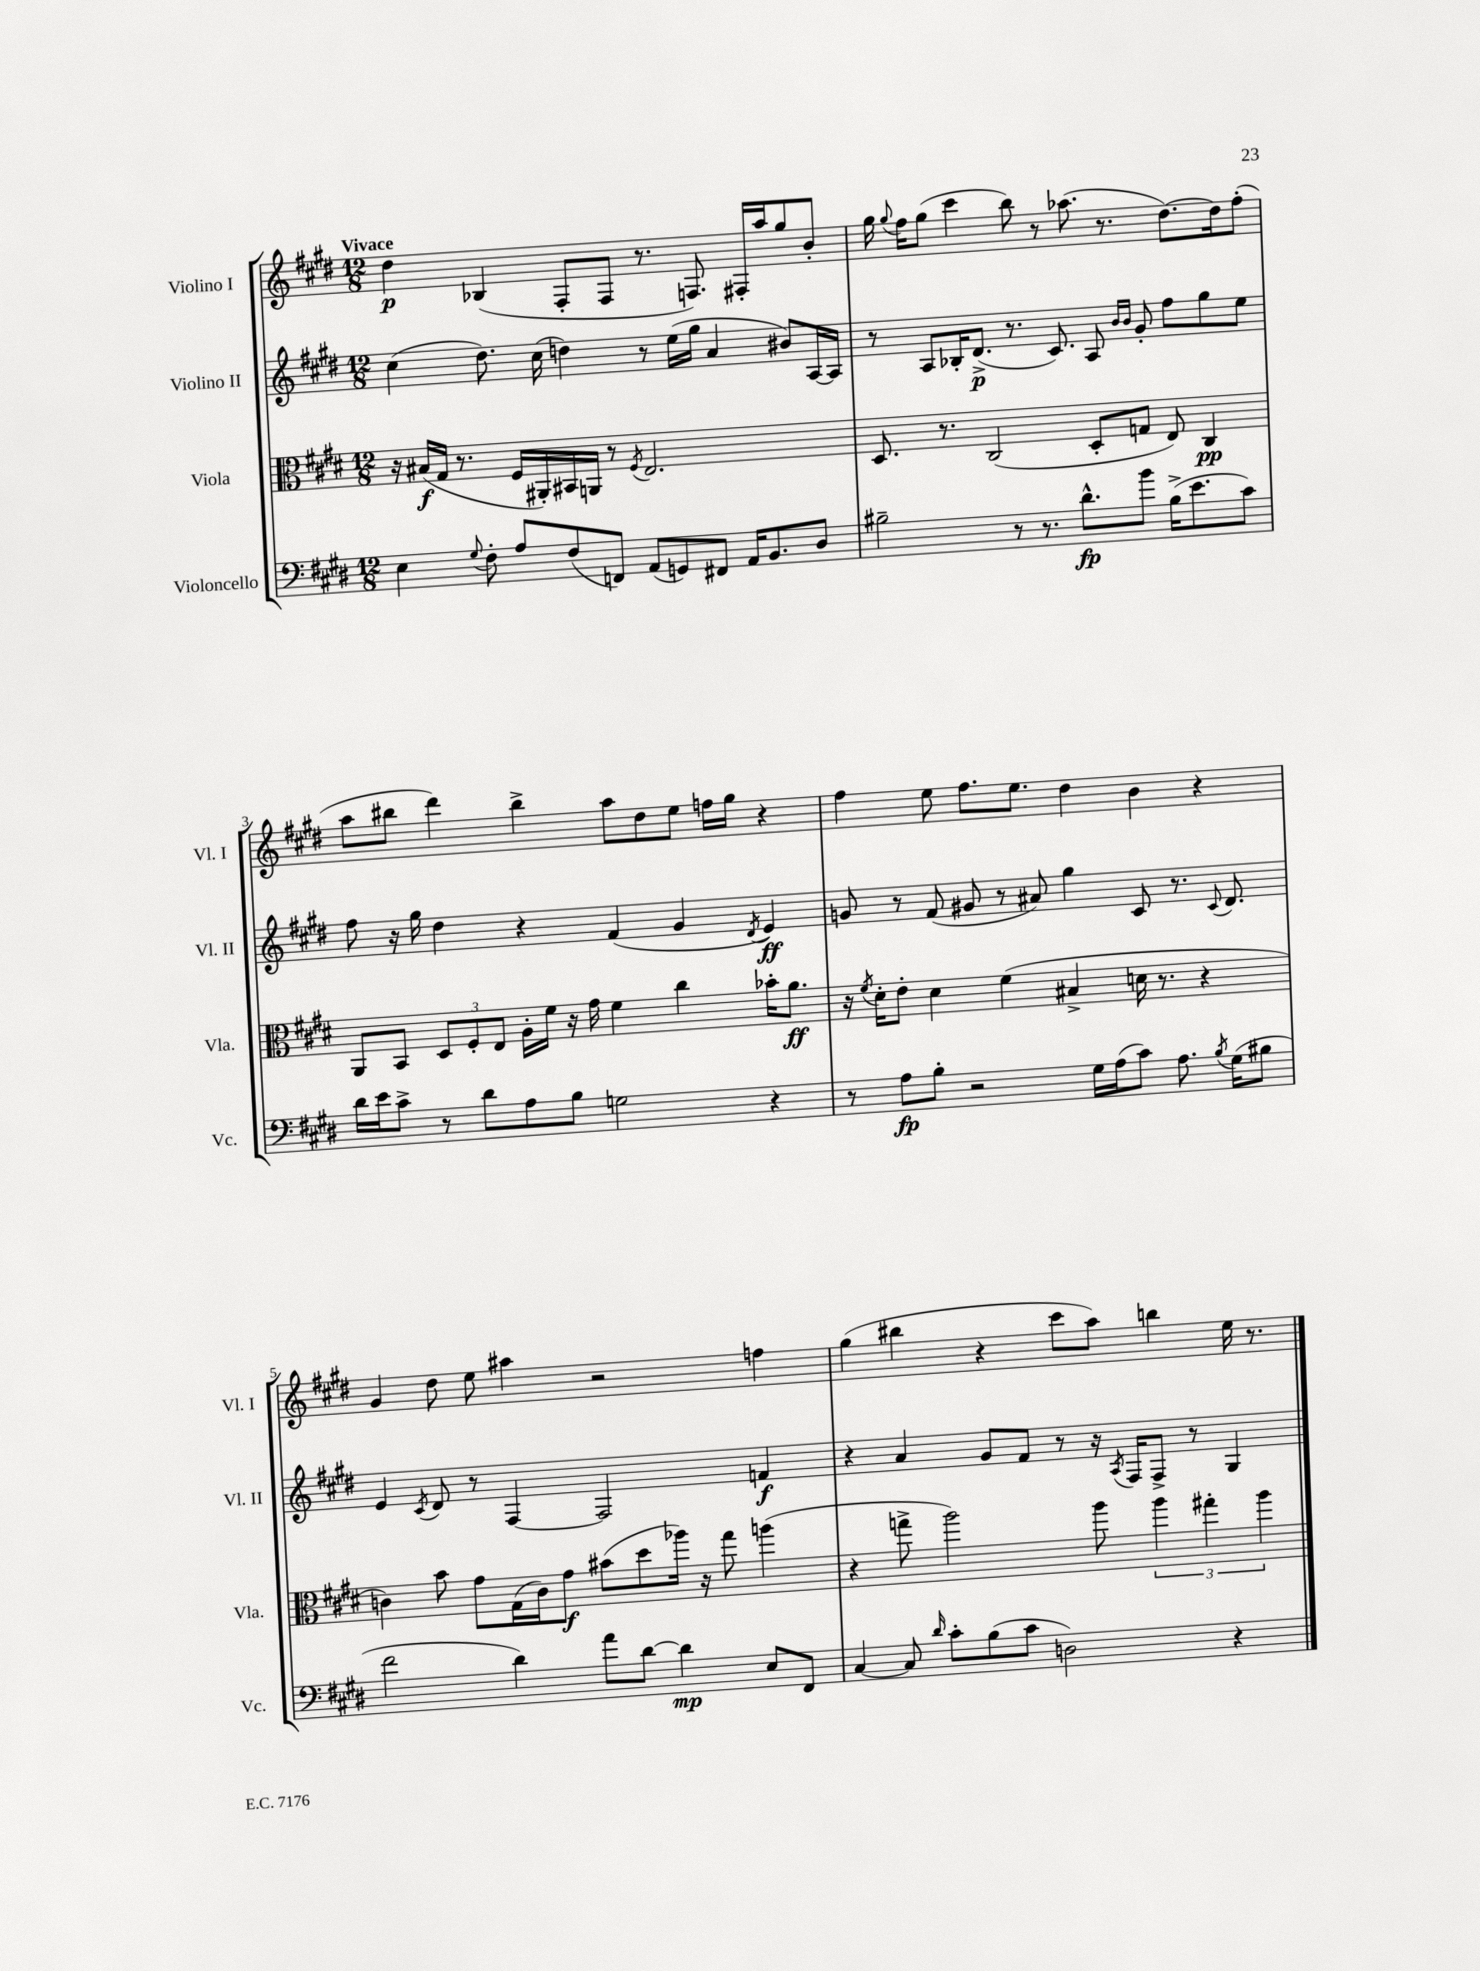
<<
\new StaffGroup <<
\new Staff = "s0" \with { instrumentName = "Violino I" shortInstrumentName = "Vl. I" } {
    \clef treble \key e \major \numericTimeSignature \time 12/8 \tempo "Vivace"
    \autoBeamOff dis''4\p bes4( fis8[-. fis8] r8. f8.) fis16[-. a''16 gis''8 b'8]-. |
    gis''16 \appoggiatura { gis''8 } fis''16[ gis''8]( cis'''4 b''8) r8 aes''8.( r8. dis''8.[~) dis''16 fis''8]-.( |
    a''8[ bis''8] dis'''4) bis''4-> a''8[ dis''8 e''8] f''16[ gis''16] r4 |
    fis''4 e''8 fis''8.[ e''8.] dis''4 b'4 r4 |
    gis'4 dis''8 e''8 ais''4 r2 f''4 |
    gis''4( bis''4 r4 cis'''8[ a''8]) b''4 e''16 r8. \bar "|." |
}
\new Staff = "s1" \with { instrumentName = "Violino II" shortInstrumentName = "Vl. II" } {
    \clef treble \key e \major \numericTimeSignature \time 12/8
    \autoBeamOff cis''4( dis''8.) cis''16( d''4) r8 e''16[( gis''16] a'4 bis'8[) a16~ a16] |
    r8 a8[ bes16-. dis'8.]->\p( r8. cis'8.) a8 \grace { b'16[ b'16] } gis'8-. fis''8[ gis''8 e''8] |
    fis''8 r16 gis''16 dis''4 r4 fis'4( gis'4 \acciaccatura { dis'8 } e'4\ff) |
    g'8 r8 fis'8( gis'8 r8 ais'8) gis''4 cis'8 r8. \appoggiatura { cis'8 } dis'8. |
    e'4 \acciaccatura { cis'8 } dis'8 r8 fis4~ fis2 f'4\f |
    r4 a'4 gis'8[ fis'8] r8 r16 \acciaccatura { a8 } fis16[ fis8]-> r8 gis4 \bar "|." |
}
\new Staff = "s2" \with { instrumentName = "Viola" shortInstrumentName = "Vla." } {
    \clef alto \key e \major \numericTimeSignature \time 12/8
    \autoBeamOff r16 bis16[\f( gis16] r8. fis16[ ais,16-.) bis,16 a,16] r8 \acciaccatura { fis8 } e2. |
    dis8. r8. cis2( dis8[-. g8] e8) cis4\pp |
    a,8[ b,8] \tuplet 3/2 { dis8[ fis8-. e8] } a16[-. fis'16] r16 gis'16 fis'4 cis''4 bes'16[-. a'8.]\ff |
    r16 \acciaccatura { fis'8 } dis'16[-. e'8]-. dis'4 fis'4( bis4-> d'16 r8. r4 |
    c'4) b'8 gis'8[ gis16( c'16) gis'8]\f bis'8[( dis''8 aes''16]) r16 gis''8 a''4( |
    r4 g''8-> a''2) a''8 \tuplet 3/2 { a''4 gis''4-. a''4 } \bar "|." |
}
\new Staff = "s3" \with { instrumentName = "Violoncello" shortInstrumentName = "Vc." } {
    \clef bass \key e \major \numericTimeSignature \time 12/8
    \autoBeamOff e4 \appoggiatura { gis8 } fis8-. a8[ fis8( f,8]) a,8[( g,8) fis,8] a,16[ b,8. dis8] |
    bis2-- r8 r8. dis'8.[-^\fp b'8] bis16[->( e'8. cis'8]) |
    dis'16[ e'16 cis'8]-> r8 dis'8[ a8 b8] g2 r4 |
    r8 a8[\fp b8]-. r2 gis16[ a16( cis'8]) a8. \acciaccatura { b8 } gis16[( bis8] |
    fis'2 dis'4) a'8[ dis'8]~ dis'4\mp e8[ fis,8] |
    cis4~ cis8 \grace { dis'16 } cis'8[-. b8( cis'8] d2) r4 \bar "|." |
}
>>
>>
